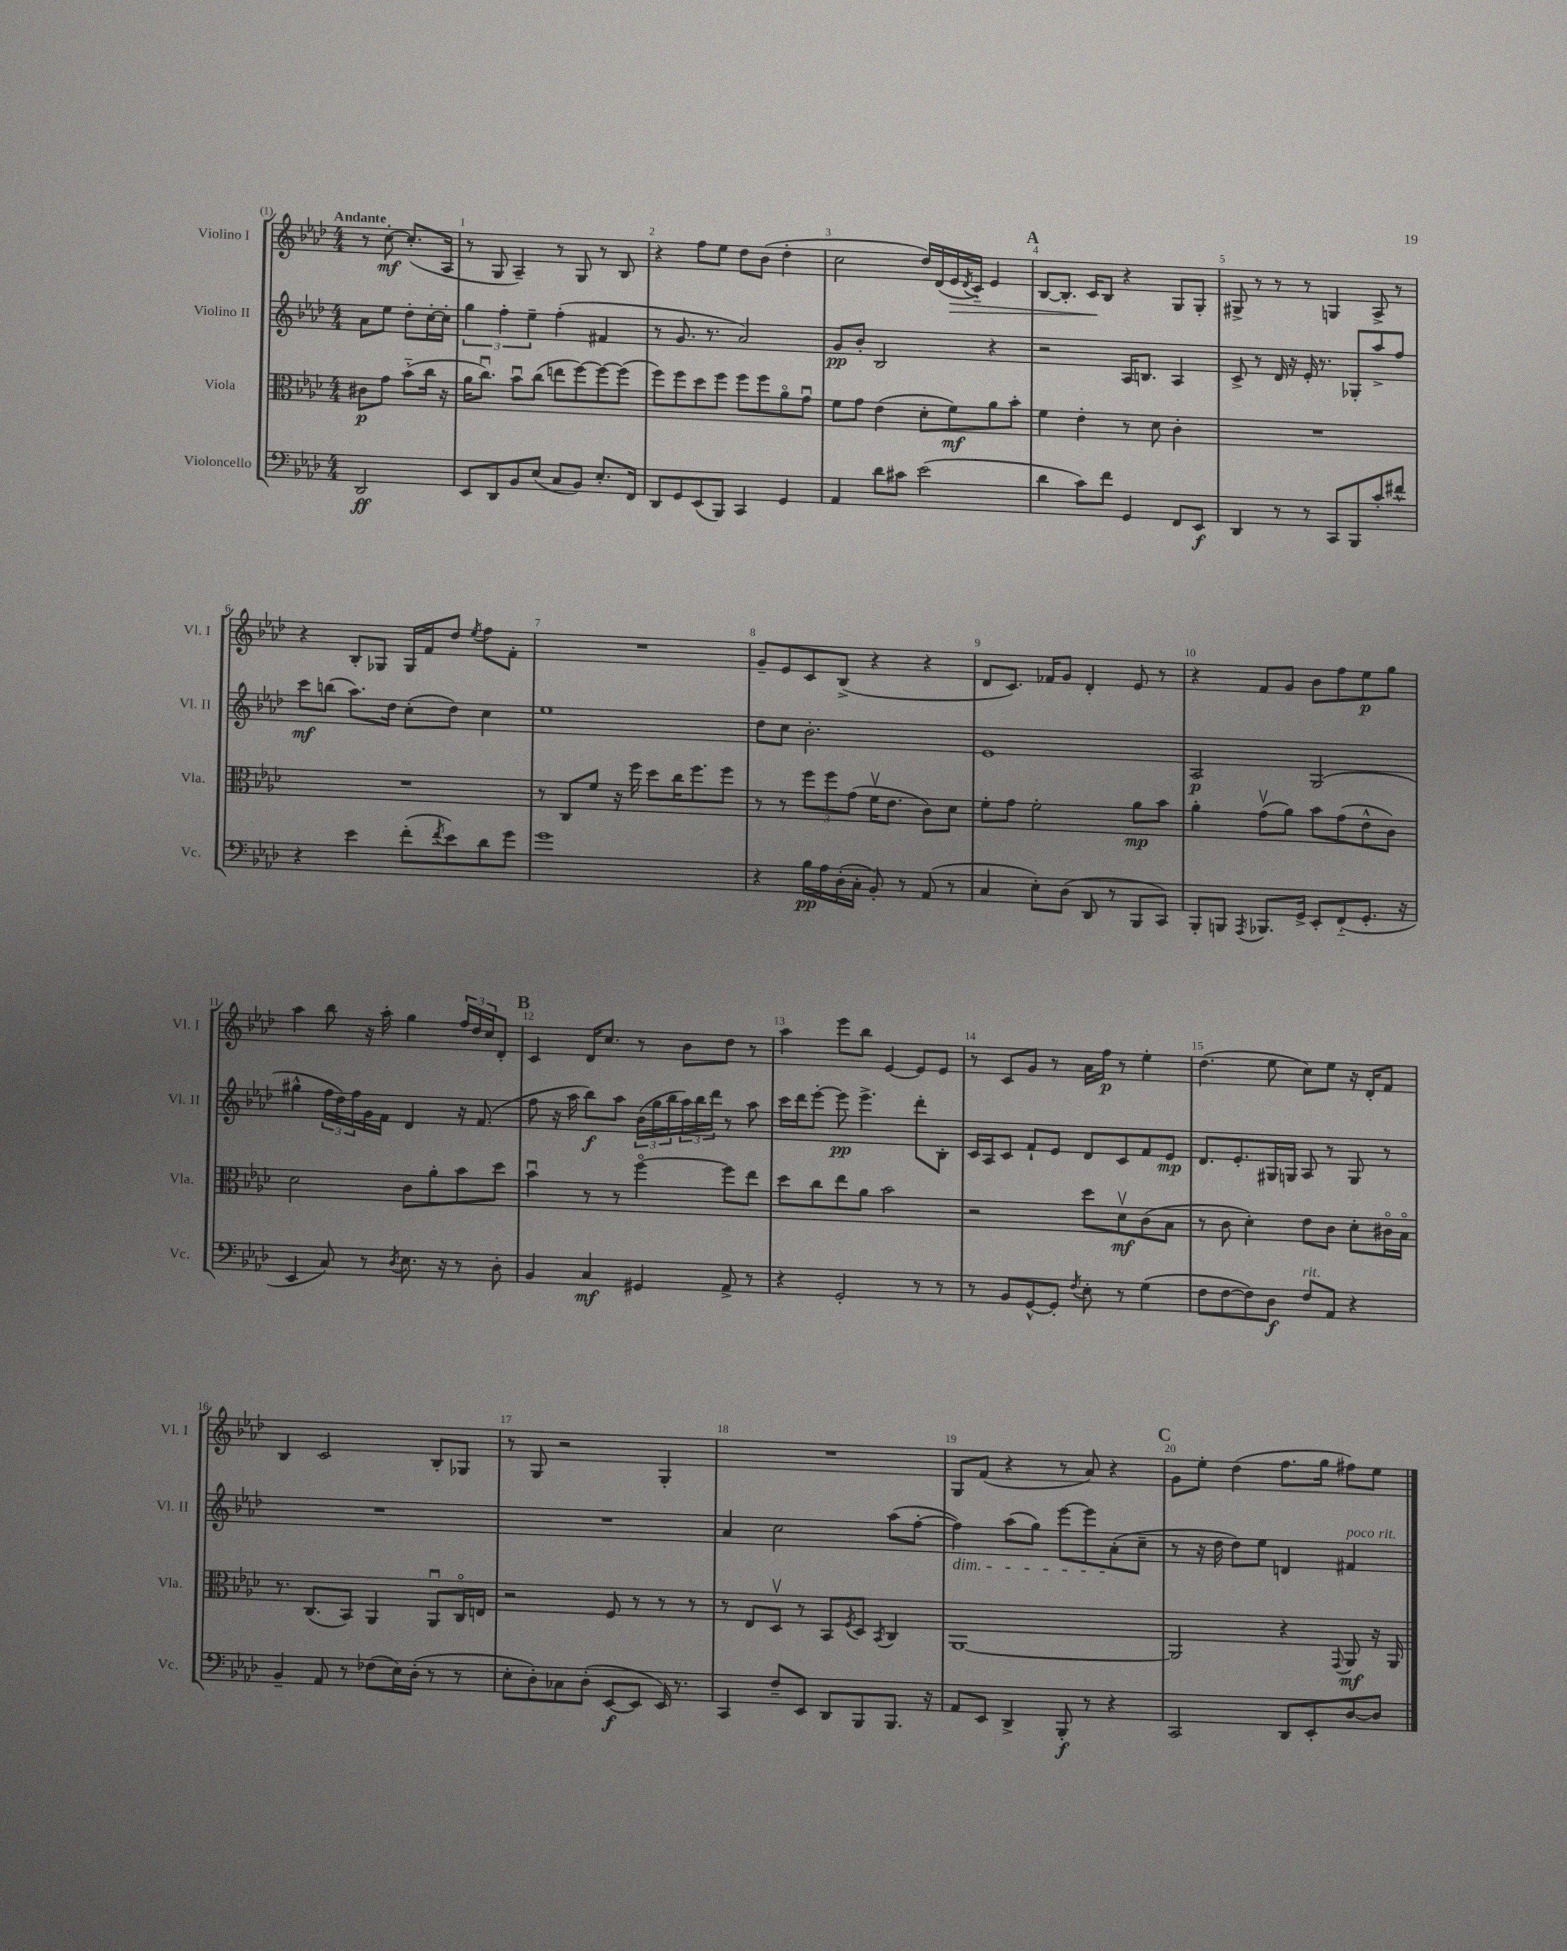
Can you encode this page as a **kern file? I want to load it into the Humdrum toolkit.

**kern	**kern	**kern	**kern
*staff4	*staff3	*staff2	*staff1
*clefF4	*clefC3	*clefG2	*clefG2
*k[b-e-a-d-]	*k[b-e-a-d-]	*k[b-e-a-d-]	*k[b-e-a-d-]
*M4/4	*M4/4	*M4/4	*M4/4
2DD-	8c#	8a-	8r
.	8g	8ee-	[8cc'
.	(8b-'~	8dd-'	(8.cc']
.	16cc	[16cc'	.
.	16r	16cc']	16A-
=	=	=	=
8EE-	16a-	6gg	8r
.	8.ccu)	.	.
8DD-	.	.	8G
.	.	6ff'	.
8BB-	8b-u	.	4A-~)
.	.	6ee-~	.
(8E-	(8cc	.	.
8C	8ee	(4ff'	8r
8BB-)	[8ff)	.	8G
8.E-'	8ff_	4f#	8r
.	(8ff]	.	8B-
16FF	.	.	.
=	=	=	=
8DD-	8ff)	8r	4r
8GG	8ff	8.g	.
(8EE-	8dd-	.	8ff
.	.	8.r	.
8BBB-)	8ff	.	8ee-
4CC	8ff	2a-)	8dd-
.	8ff	.	(8b-
4GG	8a-o	.	4dd-'
.	8gu	.	.
=	=	=	=
4AA-	8f	8g	2cc
.	8g	8b-'	.
8d-	(4e-	2B-	.
8c#	.	.	.
(2e-	8d-'	.	16dd-)
.	.	.	(16d-
.	8f)	.	16e-
.	.	.	8qd-
.	.	.	16c'~)
.	8a-	4r	4e-
.	8b-'	.	.
=	=	=	=
4d-	4f	2r	[8B-
.	.	.	8.B-']
8c)	4e-'	.	.
.	.	.	16c
8f	.	.	8B-
4GG	8r	16A-	4r
.	.	8.B	.
.	8d-	.	.
8FF	4c'	4A-	8G
8EE-	.	.	8G'
=	=	=	=
4DD-	1r	8c^	8G#^
.	.	8r	8r
8r	.	16d-	8r
.	.	16r	.
8r	.	16e-'	8r
.	.	8.r	.
8CC	.	.	4G
8BBB-	.	8G-'	.
8c'	.	8aa-^	8A-^
8f#^^	.	8ff	8r
=	=	=	=
4r	1r	8ccc	4r
.	.	(8bb	.
4e-	.	8.aa-)	8B-'
.	.	.	8G-
.	.	16dd-	.
(8f'	.	(8cc'	16G-
.	.	.	16f
8qf	.	.	.
8e-)	.	8dd-)	8dd-
.	.	.	8qee-
8d-	.	4cc	8ff
8g	.	.	8f'
=	=	=	=
1g	8r	1ee-	1r
.	8C	.	.
.	8f	.	.
.	16r	.	.
.	16ff	.	.
.	8dd-	.	.
.	16cc	.	.
.	8.ff	.	.
.	8ff	.	.
=	=	=	=
4r	8r	8dd-	8g~
.	8r	8cc	8e-
16B-	12ff	2.b-'	8c
16A-	.	.	.
.	12ff	.	.
(16D-'	.	.	(8B-^
.	(12g	.	.
16C'	.	.	.
8BB-')	16fv	.	4r
.	8.e-	.	.
8r	.	.	.
(8AA-	8c)	.	4r
8r	8d-	.	.
=	=	=	=
4C	8f'	1e-	8d-
.	8g	.	8.c)
8E-')	2f'	.	.
.	.	.	16f-
(8D-	.	.	8g
8DD-	.	.	4d-'
8r	.	.	.
8BBB-	8a-	.	8e-
8CC)	8b-	.	8r
=	=	=	=
8BBB-'	4a-'	2A-	4r
8BBB	.	.	.
8qAAA-	.	.	.
8.BBB-	(8gv	.	8f
.	8a-)	.	8g
16GG^	.	.	.
8EE-'	8b-	(2G	8b-
(8FF'~	(8g	.	8ff
8.GG'	8e-^^	.	8ee-
.	8c)	.	8gg
16r	.	.	.
=	=	=	=
4EE-	2d-	4gg#^^	4aa-
8C)	.	24ff	8bb-
.	.	24dd-)	.
.	.	24ff	.
8r	.	16g	16r
.	.	16f	16aa-'
8qD-	.	.	.
8.E-	8c	4d-	4gg
.	8a-'	.	.
16r	.	.	.
8r	8b-	16r	24ff
.	.	.	24dd-
.	.	(8.f	.
.	.	.	24cc
8D-'	8dd-	.	8d-'
=	=	=	=
4BB-	4b-u	8ff	4c
.	.	16r	.
.	.	16aa-	.
4C	8r	8bb-)	16d-
.	.	.	8.cc
.	8r	8aa-	.
4GG#	[4ffo	(24b-	8r
.	.	24gg	.
.	.	24bb-	.
.	.	24aa-)	8b-
.	.	24bb-	.
.	.	24ddd-	.
8AA-^	8ff]	8r	8dd-
8r	8ee-	8aa-	8r
=	=	=	=
4r	8dd-	16ccc	4aa-
.	.	16ddd-	.
.	8cc	[8eee-'	.
2GG'	8ee-	8eee-]	8eee-
.	8a-	4.eee-^	8bb-
.	2b-	.	[4e-
8r	.	8ddd-'	8e-]
8r	.	8B-'	8e-
=	=	=	=
8r	2r	16c	8r
.	.	16A-	.
8BB-	.	8c	8c
[8GG^^	.	8f`	8g
8GG']	.	8e-	8r
8qF	.	.	.
8E-'	8dd-	8d-	16a-
.	.	.	16ff
8r	8d-v	8c	8r
(4G	(8c	8f	4ee-'
.	8B-	8e-	.
=	=	=	=
8F	8r	8.d-	(4.dd-
[8F	8c	.	.
.	.	8.e-'	.
8F])	4d-')	.	.
8D-	.	16G#	8ee-
.	.	16G	.
8F	8e-	8A-	8cc)
8AA-	8c	8r	8ee-
4r	8d-'	8G	16r
.	.	.	16d-'
.	16c#o	8r	8f
.	16B-o	.	.
=	=	=	=
4BB-~	8.r	1r	4B-
.	(8.C	.	.
8AA-	.	.	2c
8r	8BB-)	.	.
(8F-	4AA-	.	.
16E-)	.	.	.
(16D-'	.	.	.
8r	8AA-u	.	8B-'
8r	16Co	.	8G-
.	16E	.	.
=	=	=	=
8E-'	2r	1r	8r
8D-')	.	.	8G
8C-	.	.	2r
(8D-'	.	.	.
[8EE-	8F	.	.
8EE-]	8r	.	.
16EE-)	8r	.	4G'
8.r	.	.	.
.	8r	.	.
=	=	=	=
4CC	8r	4a-	1r
.	8E-	.	.
8F~	8D-v	2cc	.
8EE-	8r	.	.
8DD-	8BB-	.	.
.	8qF	.	.
8BBB-	8D-	.	.
.	8qBB-	.	.
8.BBB-	4C	(8aa-	.
.	.	[8ff'	.
16r	.	.	.
=	=	=	=
8AA-	[1AA-	4ff])	8G
8EE-	.	.	(8f
4DD-^	.	(8aa-	4r
.	.	8gg)	.
8BBB-'	.	[8eee-	8r
8r	.	8eee-]	8a-)
4r	.	(8a-'	4r
.	.	8cc~	.
=	=	=	=
2CC	2AA-]	8r	8g
.	.	16r	8ee-'
.	.	16dd-	.
.	.	8dd-)	(4dd-
.	.	8ee-	.
8DD-	4r	4d	8.ff
8EE-'	.	.	.
.	.	.	16gg
.	8qqGG	.	.
[8D-	8AA-	4f#	8ff#)
8D-]	16r	.	8ee-
.	16AA-	.	.
==	==	==	==
*-	*-	*-	*-
